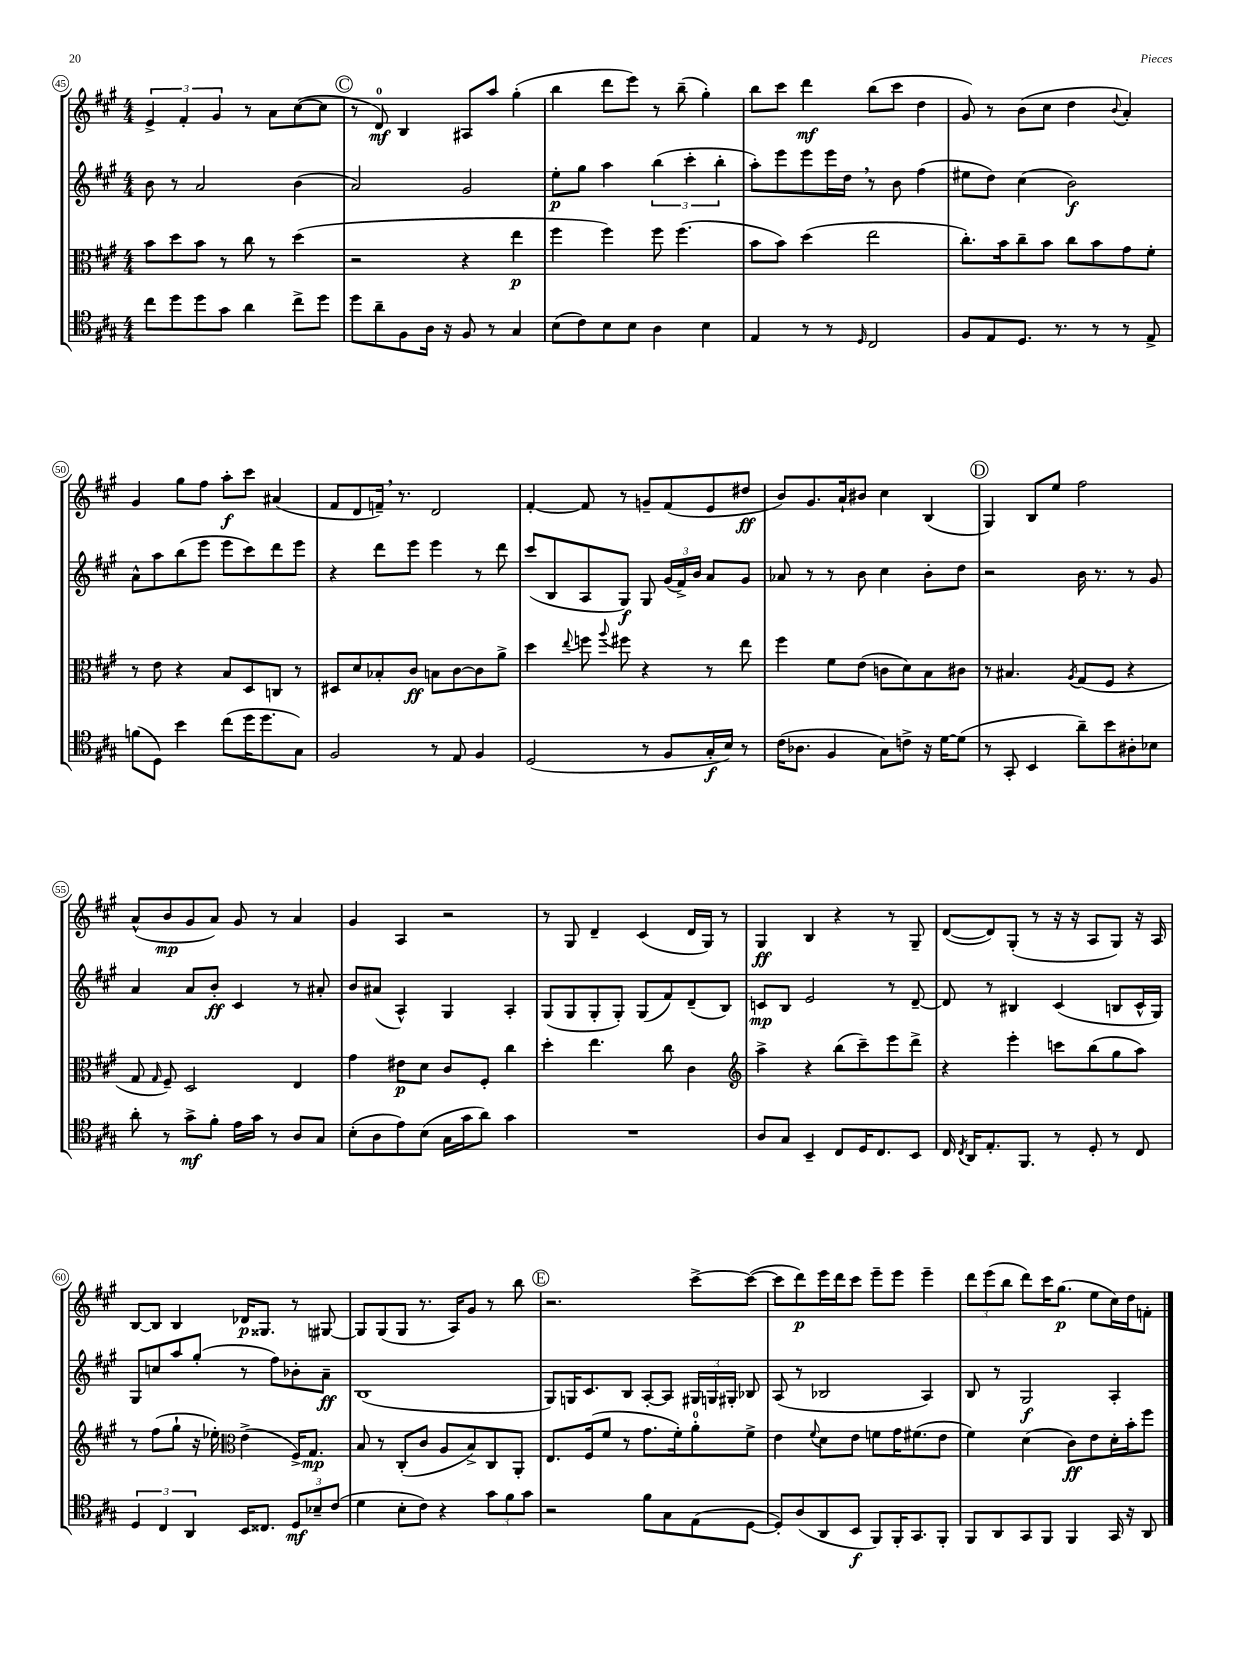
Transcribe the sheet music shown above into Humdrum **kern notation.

**kern	**dynam	**kern	**dynam	**kern	**dynam	**kern	**dynam
*part4	*part4	*part3	*part3	*part2	*part2	*part1	*part1
*staff4	*staff4	*staff3	*staff3	*staff2	*staff2	*staff1	*staff1
*clefC4	*	*clefC3	*	*clefG2	*	*clefG2	*
*k[f#c#g#]	*	*k[f#c#g#]	*	*k[f#c#g#]	*	*k[f#c#g#]	*
*M4/4	*	*M4/4	*	*M4/4	*	*M4/4	*
=45	=45	=45	=45	=45	=45	=45	=45
8cc#\L	.	8b\L	.	8b\	.	6e^/	.
8dd\	.	8dd\	.	8r	.	.	.
.	.	.	.	.	.	6f#'/	.
8dd\	.	8b\J	.	2a/	.	.	.
.	.	.	.	.	.	6g#/	.
8g#\J	.	8r	.	.	.	.	.
4a\	.	8cc#\	.	.	.	8r	.
.	.	8r	.	.	.	8a\L	.
8cc#^\L	.	(4dd\	.	(4b\	.	([8cc#\	.
8dd\J	.	.	.	.	.	8cc#\J]	.
!!LO:REH:place=s1:t=C
=46	=46	=46	=46	=46	=46	=46	=46
8dd\L	.	2r	.	2a/)	.	8r	.
8a~\	.	.	.	.	.	8d/)	mf
8F#\	.	.	.	.	.	4B/	.
16A\Jk	.	.	.	.	.	.	.
16r	.	.	.	.	.	.	.
8F#/	.	4r	.	2g#/	.	8A#X/L	.
8r	.	.	.	.	.	8aa/J	.
4G#/	.	4ee\	p	.	.	(4gg#'\	.
=47	=47	=47	=47	=47	=47	=47	=47
(8B\L	.	4ff#\	.	8ee'\L	p	4bb\	.
8c#\)	.	.	.	8gg#\J	.	.	.
8B\	.	4ff#\)	.	4aa\	.	8ddd\L	.
8B\J	.	.	.	.	.	8eee\J)	.
4A\	.	8ff#\	.	(6bb\	.	8r	.
.	.	(4.ff#\	.	.	.	(8bb~\	.
.	.	.	.	6ccc#'\	.	.	.
4B\	.	.	.	.	.	4gg#'\)	.
.	.	.	.	6bb'\	.	.	.
=48	=48	=48	=48	=48	=48	=48	=48
4E/	.	8b\L	.	8aa'\L)	.	8bb\L	.
.	.	8b\J)	.	8eee\	.	8ccc#\J	.
8r	.	(4dd\	.	8eee\	.	4ddd\	mf
8r	.	.	.	16eee\L	.	.	.
.	.	.	.	16dd,\JJ	.	.	.
16qqD/	.	.	.	.	.	.	.
2C#/	.	2ee\	.	8r	.	(8bb\L	.
.	.	.	.	8b\	.	8ccc#\J	.
.	.	.	.	(4ff#\	.	4dd\	.
=49	=49	=49	=49	=49	=49	=49	=49
8F#/L	.	8.cc#'\L)	.	8ee#X\L	.	8g#/)	.
8E/	.	.	.	8dd\J)	.	8r	.
.	.	16b\k	.	.	.	.	.
8.D/J	.	8cc#~\	.	(4cc#\	.	(8b\L	.
.	.	8b\J	.	.	.	8cc#\J	.
8.r	.	.	.	.	.	.	.
.	.	8cc#\L	.	2b\)	f	4dd\	.
8r	.	8b\	.	.	.	.	.
.	.	.	.	.	.	8qqb/	.
8r	.	8g#\	.	.	.	4a'/)	.
8E^/	.	8f#'\J	.	.	.	.	.
!!LO:LB:g=z
=50	=50	=50	=50	=50	=50	=50	=50
(8fn\L	.	8r	.	8a^^\L	.	4g#/	.
8D\J)	.	8e\	.	8aa\	.	.	.
4b\	.	4r	.	(8bb\	.	8gg#\L	.
.	.	.	.	8eee\J	.	8ff#\J	.
(8cc#\L	.	8B/L	.	8eee\L	.	8aa'\L	f
16dd\K	.	8D/	.	8ccc#\)	.	8ccc#\J	.
8.dd\	.	.	.	.	.	.	.
.	.	8Cn/J	.	8ddd\	.	(4a#X/	.
8G#\J)	.	8r	.	8eee\J	.	.	.
=51	=51	=51	=51	=51	=51	=51	=51
2F#/	.	8D#X/L	.	4r	.	8f#/L	.
.	.	8d/	.	.	.	8d/	.
.	.	8B-X'/	.	8ddd\L	.	16fn~,/Jk)	.
.	.	.	.	.	.	8.r	.
.	.	8c#/J	ff	8eee\J	.	.	.
8r	.	8Bn\L	.	4eee\	.	2d/	.
8E/	.	[8c#\	.	.	.	.	.
4F#/	.	8c#\]	.	8r	.	.	.
.	.	8a^\J	.	8ddd\	.	.	.
=52	=52	=52	=52	=52	=52	=52	=52
(2D/	.	4dd\	.	(8ccc#/L	.	[4f#'/	.
.	.	.	.	8B/	.	.	.
.	.	8qqee/	.	.	.	.	.
.	.	8ffn\	.	8A/	.	8f#/]	.
.	.	8qqaa/	.	.	.	.	.
.	.	8ff#X\	.	8G#/J)	f	8r	.
8r	.	4r	.	8G#/	.	8gn~/L	.
8F#/L	.	.	.	(24g#/LL	.	(8f#/	.
.	.	.	.	24f#^/)	.	.	.
.	.	.	.	24b/JJ	.	.	.
16G#'/L	f	8r	.	8a/L	.	8e/	.
16B/JJ)	.	.	.	.	.	.	.
8r	.	8ee\	.	8g#/J	.	8dd#X/J	ff
=53	=53	=53	=53	=53	=53	=53	=53
(16c#\KL	.	4ff#\	.	8a-X/	.	8b/L)	.
8.A-X\J	.	.	.	.	.	.	.
.	.	.	.	8r	.	8.g#/	.
4F#/	.	8f#\L	.	8r	.	.	.
.	.	.	.	.	.	16a`/k	.
.	.	(8e\J	.	8b\	.	8b#X/J	.
8G#\L)	.	8cn\L	.	4cc#\	.	4cc#\	.
8cn^\J	.	8d\)	.	.	.	.	.
16r	.	8B\	.	8b'\L	.	(4B/	.
[16d\KL	.	.	.	.	.	.	.
(8d\J]	.	8c#X\J	.	8dd\J	.	.	.
!!LO:REH:place=s1:t=D
=54	=54	=54	=54	=54	=54	=54	=54
8r	.	8r	.	2r	.	4G#/)	.
8GG#'/	.	4.B#X/	.	.	.	.	.
4BB/	.	.	.	.	.	8B/L	.
.	.	.	.	.	.	8ee/J	.
.	.	8qA/	.	.	.	.	.
8a~\L)	.	(8G#/L	.	16b\	.	2ff#\	.
.	.	.	.	8.r	.	.	.
8b\	.	8F#/J	.	.	.	.	.
8A#X'\	.	4r	.	8r	.	.	.
8B-X\J	.	.	.	8g#/	.	.	.
!!LO:LB:g=z
=55	=55	=55	=55	=55	=55	=55	=55
8a'\	.	8G#/	.	4a/	.	(8a^^/L	.
.	.	16qqG#/	.	.	.	.	.
8r	.	8F#~/)	.	.	.	8b/	mp
8g#^\L	mf	2D/	.	8a/L	.	8g#/	.
8f#'\J	.	.	.	8b'/J	ff	8a/J)	.
16e\LL	.	.	.	4c#/	.	8g#/	.
16g#\JJ	.	.	.	.	.	.	.
8r	.	.	.	.	.	8r	.
8A/L	.	4E/	.	8r	.	4a/	.
8G#/J	.	.	.	8a#X'/	.	.	.
=56	=56	=56	=56	=56	=56	=56	=56
(8B'\L	.	4g#\	.	8b/L	.	4g#/	.
8A\	.	.	.	(8a#X/J	.	.	.
8e\)	.	8e#X\L	p	4A^^/)	.	4A/	.
(8B\J	.	8d\J	.	.	.	.	.
16G#\LL	.	8c#/L	.	4G#/	.	2r	.
16g#\J	.	.	.	.	.	.	.
8a\J)	.	8F#'/J	.	.	.	.	.
4g#\	.	4cc#\	.	4A'/	.	.	.
=57	=57	=57	=57	=57	=57	=57	=57
1r	.	4dd'\	.	(8G#/L	.	8r	.
.	.	.	.	8G#/	.	8G#/	.
.	.	4.ee\	.	8G#'/	.	4d~/	.
.	.	.	.	8G#'/J)	.	.	.
.	.	.	.	(8G#/L	.	(4c#/	.
.	.	8cc#\	.	8f#/)	.	.	.
.	.	4c#\	.	(8d~/	.	16d/LL	.
.	.	.	.	.	.	16G#/JJ)	.
.	.	.	.	8B/J)	.	8r	.
=58	=58	=58	=58	=58	=58	=58	=58
*	*	*clefG2	*	*	*	*	*
8A/L	.	4aa^\	.	8cn/L	mp	4G#/	ff
8G#/J	.	.	.	8B/J	.	.	.
4BB~/	.	4r	.	2e/	.	4B/	.
8C#/L	.	(8bb\L	.	.	.	4r	.
16D/K	.	8ccc#~\)	.	.	.	.	.
8.C#/	.	.	.	.	.	.	.
.	.	8eee\	.	8r	.	8r	.
8BB/J	.	8ddd^\J	.	[8d~/	.	8G#~/	.
=59	=59	=59	=59	=59	=59	=59	=59
16C#/	.	4r	.	8d/]	.	([8d/L	.
8qC#/	.	.	.	.	.	.	.
16AA/KL	.	.	.	.	.	.	.
8.E'/	.	.	.	8r	.	8d/])	.
.	.	4eee'\	.	4B#X/	.	(8G#'/J	.
8.FF#/J	.	.	.	.	.	.	.
.	.	.	.	.	.	8r	.
8r	.	8cccn\L	.	(4c#/	.	16r	.
.	.	.	.	.	.	16r	.
8D'/	.	(8bb\	.	.	.	8A/L	.
8r	.	8gg#\	.	8Bn/L	.	8G#/J)	.
8C#/	.	8aa\J)	.	16c#^^/L	.	16r	.
.	.	.	.	16G#/JJ)	.	16A/	.
!!LO:LB:g=z
=60	=60	=60	=60	=60	=60	=60	=60
6D/	.	8r	.	8G#/L	.	[8B/L	.
.	.	(8ff#\L	.	8ccn/	.	8B/J]	.
6C#/	.	.	.	.	.	.	.
.	.	8gg#`\J	.	8aa/	.	4B/	.
6AA/	.	.	.	.	.	.	.
.	.	16r	.	(8gg#'/J	.	.	.
.	.	16ee-X'\)	.	.	.	.	.
*	*	*clefC3	*	*	*	*	*
16BB/KL	.	(4e^\	.	8r	.	16d-X/KL	p
8.C##X/J	.	.	.	.	.	8.G##X/J	.
.	.	.	.	8ff#\L)	.	.	.
12D/L	mf	16F#^/KL)	.	8b-X'\	.	8r	.
.	.	8.G#/J	mp	.	.	.	.
12B-X~/	.	.	.	.	.	.	.
.	.	.	.	8a~\J	ff	[8G#X/	.
(12c#/J	.	.	.	.	.	.	.
=61	=61	=61	=61	=61	=61	=61	=61
4d\	.	8B/	.	(1B	.	8G#/L]	.
.	.	8r	.	.	.	(8G#/	.
8B'\L	.	(8C#'/L	.	.	.	8G#/J	.
8c#\J)	.	8c#/J	.	.	.	8.r	.
4r	.	8A/L	.	.	.	.	.
.	.	.	.	.	.	16A/KL)	.
.	.	8B^/)	.	.	.	8g#/J	.
12g#\L	.	8C#/	.	.	.	8r	.
12f#\	.	.	.	.	.	.	.
.	.	8AA'/J	.	.	.	8bb\	.
12g#\J	.	.	.	.	.	.	.
!!LO:REH:place=s1:t=E
=62	=62	=62	=62	=62	=62	=62	=62
2r	.	8.E/L	.	8G#/L)	.	2.r	.
.	.	.	.	16Gn/K	.	.	.
.	.	(16F#/k	.	8.c#/	.	.	.
.	.	8f#/J	.	.	.	.	.
.	.	8r	.	8B/J	.	.	.
8f#\L	.	8.g#\L	.	[8A'/L	.	.	.
8G#\	.	.	.	8A/J]	.	.	.
.	.	16f#'\k)	.	.	.	.	.
(8E\	.	8a'\	.	24G#X/LL	.	[8ccc#^\L	.
.	.	.	.	24Gn/	.	.	.
.	.	.	.	24G#X'/JJ	.	.	.
[8D\J	.	8f#^\J	.	8B-X/	.	(8ccc#\J_	.
=63	=63	=63	=63	=63	=63	=63	=63
8D'/L])	.	4e\	.	(8A/	.	8ccc#\L]	.
(8A/	.	.	.	8r	.	8ddd\)	p
.	.	8qqf#/	.	.	.	.	.
8AA/	.	8d\L	.	2B-X/	.	16eee\L	.
.	.	.	.	.	.	16ddd\J	.
8BB/J	f	8e\J	.	.	.	8ccc#\J	.
8FF#/L)	.	8fn\L	.	.	.	8eee~\L	.
16FF#'/K	.	16g#\K	.	.	.	8eee\J	.
8.GG#/	.	(8.f#X\	.	.	.	.	.
.	.	.	.	4A/)	.	4eee~\	.
8FF#'/J	.	8e\J	.	.	.	.	.
=64	=64	=64	=64	=64	=64	=64	=64
8FF#/L	.	4f#\)	.	8B/	.	12ddd\L	.
.	.	.	.	.	.	(12eee\	.
8AA/	.	.	.	8r	.	.	.
.	.	.	.	.	.	12bb\J	.
8GG#/	.	(4d\	.	2G#/	f	8ddd\L)	.
8FF#/J	.	.	.	.	.	16ccc#\K	.
.	.	.	.	.	.	(8.gg#\J	p
4FF#/	.	8c#\L)	ff	.	.	.	.
.	.	8e\	.	.	.	8ee\L	.
16GG#/	.	16d'\L	.	4A'/	.	16cc#\L)	.
16r	.	16b'\J	.	.	.	16dd\J	.
8AA/	.	8ff#\J	.	.	.	8fn'\J	.
==	==	==	==	==	==	==	==
*-	*-	*-	*-	*-	*-	*-	*-
